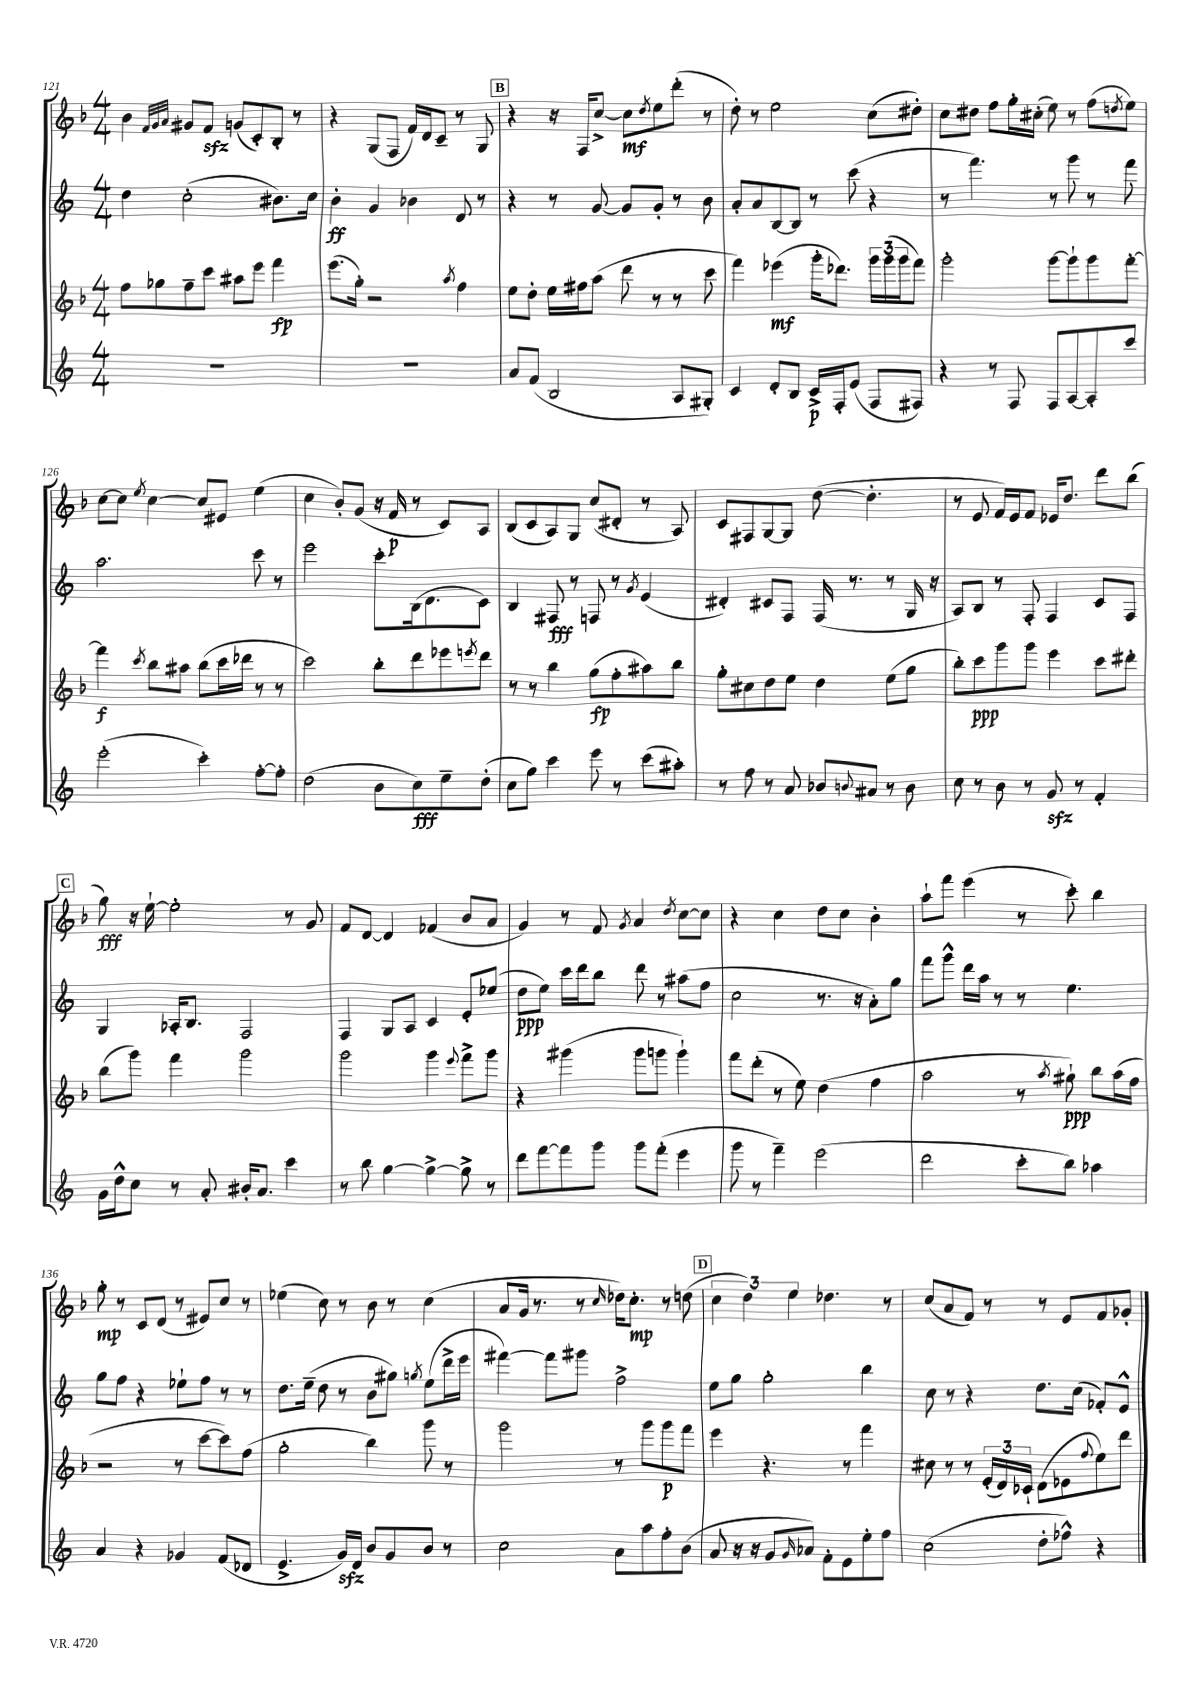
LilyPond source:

<<
\new StaffGroup <<
\new Staff = "s0" {
    \clef treble \key f \major \numericTimeSignature \time 4/4
    bes'4 \grace { f'32 g'32 a'32 } gis'8 f'8\sfz g'8( c'8-.) bes8-. r8 |
    r4 g8( f8 f'16) d'16 c'8-- r8 g8 |
    \mark \markup { \box "B" } r4 r16 f16 c''8~-> c''8\mf \acciaccatura { d''8 } e''8 d'''8-.( r8 |
    d''8-.) r8 e''2 c''8( dis''8-.) |
    c''8 dis''8 f''8 g''16-. cis''16-.( e''8) r8 f''8( \acciaccatura { d''8 } e''8) |
    c''8~ c''8 \acciaccatura { e''8 } c''4~ c''8 eis'8 e''4( |
    c''4 bes'8-.) g'8( r16 f'16\p r8 c'8) a8 |
    bes8( c'8 a8) g8 c''8( dis'8-. r8 a8) |
    c'8 fis8 g8~ g8 d''8~( d''4.-. |
    r8 e'8 f'16) e'16 f'8 ees'16 d''8. d'''8 bes''8( |
    \mark \markup { \box "C" } g''8\fff) r16 e''16~-! e''2-. r8 g'8 |
    f'8 d'8~ d'4 fes'4( bes'8 a'8 |
    g'4) r8 f'8 \acciaccatura { g'8 } a'4 \acciaccatura { d''8 } c''8~ c''8 |
    r4 c''4 d''8 c''8 bes'4-. |
    a''8-! f'''8 e'''4( r8 c'''8-.) bes''4 |
    g''8-.\mp r8 c'8 d'8( r8 eis'8) c''8 r8 |
    ees''4( c''8) r8 bes'8 r8 c''4( |
    a'8 g'16 r8. r8 \grace { c''16 } des''16) c''8.-.\mp r8 d''8( |
    \mark \markup { \box "D" } \tuplet 3/2 { c''4 d''4) e''4 } des''4. r8 |
    c''8( a'8 f'8) r8 r8 e'8 f'8 ges'8-. \bar "|." |
}
\new Staff = "s1" {
    \clef treble \key c \major \numericTimeSignature \time 4/4
    d''4 c''2-.( bis'8.) c''16 |
    b'4-.\ff g'4 bes'4 d'8 r8 |
    \mark \markup { \box "B" } r4 r8 g'8~ g'8 g'8-. r8 b'8 |
    a'8-. a'8 b8~ b8 r8 c'''8( r4 |
    r8 f'''4.) r8 g'''8 r8 f'''8 |
    a''2. c'''8 r8 |
    e'''2 c'''8-. b16( d'8. c'8) |
    b4 fis8\fff r8 f8 r8 \acciaccatura { g'8 } e'4( |
    dis'4-.) cis'8 f8 f16( r8. r8 g16 r16 |
    a8) b8 r8 f8-. f4 c'8 f8 |
    \mark \markup { \box "C" } g4 aes16-. b8. f2 |
    f4 g8 a8 c'4 e'8-. ees''8( |
    d''8\ppp e''8) c'''16 d'''16 b''8 d'''8 r8 ais''8( f''8 |
    c''2 r8. r16 a'8-.) g''8 |
    f'''8 g'''8-^ d'''16 a''16 r8 r8 e''4. |
    g''8 f''8 r4 ees''8-! f''8 r8 r8 |
    d''8. e''16--( d''8 r8 b'8 gis''8) \acciaccatura { g''8 } e''8( d'''16-> e'''16 |
    fis'''4~) fis'''8 gis'''8 f''2-> |
    \mark \markup { \box "D" } e''8 g''8 g''2-. b''4 |
    c''8 r8 r4 d''8. c''16( fes'8-.) e'8-^ \bar "|." |
}
\new Staff = "s2" {
    \clef treble \key f \major \numericTimeSignature \time 4/4
    f''8 ges''8 f''8-- c'''8 ais''8 e'''8 f'''4\fp |
    e'''8.( g''16-.) r2 \acciaccatura { a''8 } f''4 |
    \mark \markup { \box "B" } e''8 d''8-. e''16 fis''16 a''8( d'''8 r8 r8 c'''8 |
    f'''4) ees'''4\mf( g'''16-. des'''8.) \tuplet 3/2 { g'''16 g'''16( g'''16 } f'''8) |
    g'''2-. g'''8~ g'''8-! g'''8 f'''8~-. |
    f'''4\f \acciaccatura { c'''8 } bes''8 ais''8 bes''8( c'''16 des'''16 r8 r8 |
    c'''2) bes''8-. d'''8 ees'''8 \acciaccatura { e'''8 } d'''8 |
    r8 r8 bes''4 g''8\fp( f''8-. ais''8) bes''8 |
    g''8-. cis''8 d''8 e''8 d''4 e''8( g''8 |
    bes''8-.) c'''8\ppp g'''8 g'''8 e'''4 c'''8 dis'''8-. |
    \mark \markup { \box "C" } bes''8( g'''8) f'''4 g'''2 |
    g'''2 g'''4 \appoggiatura { e'''8 } f'''8-> g'''8 |
    r4 gis'''4( gis'''8 g'''8 g'''4-!) |
    f'''8 d'''8-.( r8 e''8) d''4( f''4 |
    a''2 r8 \acciaccatura { a''8 } gis''8-!\ppp) bes''8 a''16( f''16 |
    r2 r8 c'''8~ c'''8) f''8( |
    g''2-. bes''4) g'''8 r8 |
    g'''2 r8 g'''8 g'''8\p f'''8 |
    \mark \markup { \box "D" } e'''4 r4. r8 f'''4 |
    cis''8 r8 r8 \tuplet 3/2 { e'16-.( d'16) ces'16-! } d'8( ees'8 \appoggiatura { f''8 } e''8) d'''8 \bar "|." |
}
\new Staff = "s3" {
    \clef treble \key c \major \numericTimeSignature \time 4/4
    R1 |
    R1 |
    \mark \markup { \box "B" } a'8 f'8( b2 a8 gis8-.) |
    c'4 d'8-. b8 c'16->\p f16-. e'8( f8 fis8) |
    r4 r8 f8 f8 a8~ a8-. c'''8 |
    e'''2-.( c'''4-.) f''8~-. f''8-. |
    d''2( b'8 c''8\fff) e''8-- d''8-.( |
    c''8 g''8) c'''4 e'''8 r8 c'''8( ais''8-.) |
    r8 f''8 r8 a'8 bes'8 \appoggiatura { b'8 } ais'8 r8 b'8 |
    c''8 r8 b'8 r8 g'8\sfz r8 f'4-. |
    \mark \markup { \box "C" } g'16 d''16-^ c''8 r8 a'8-. bis'16-. a'8. c'''4 |
    r8 b''8 g''4~ g''4~-> g''8-> r8 |
    d'''8 f'''8~ f'''8 g'''8 g'''8 f'''8-.( e'''4 |
    g'''8 r8 f'''4--) e'''2( |
    d'''2 c'''8-. b''8) aes''4 |
    a'4 r4 ges'4 f'8( des'8 |
    e'4.-> g'16\sfz) d'16 b'8 g'8 b'8 r8 |
    c''2 a'8 a''8 f''8-. b'8( |
    \mark \markup { \box "D" } a'8 r16 r16 g'8 \grace { g'16 } aes'8) f'8-. e'8 e''8-. f''8 |
    c''2( d''8-. fes''8-^) r4 \bar "|." |
}
>>
>>
\layout { \context { \Score currentBarNumber = #121 } }
